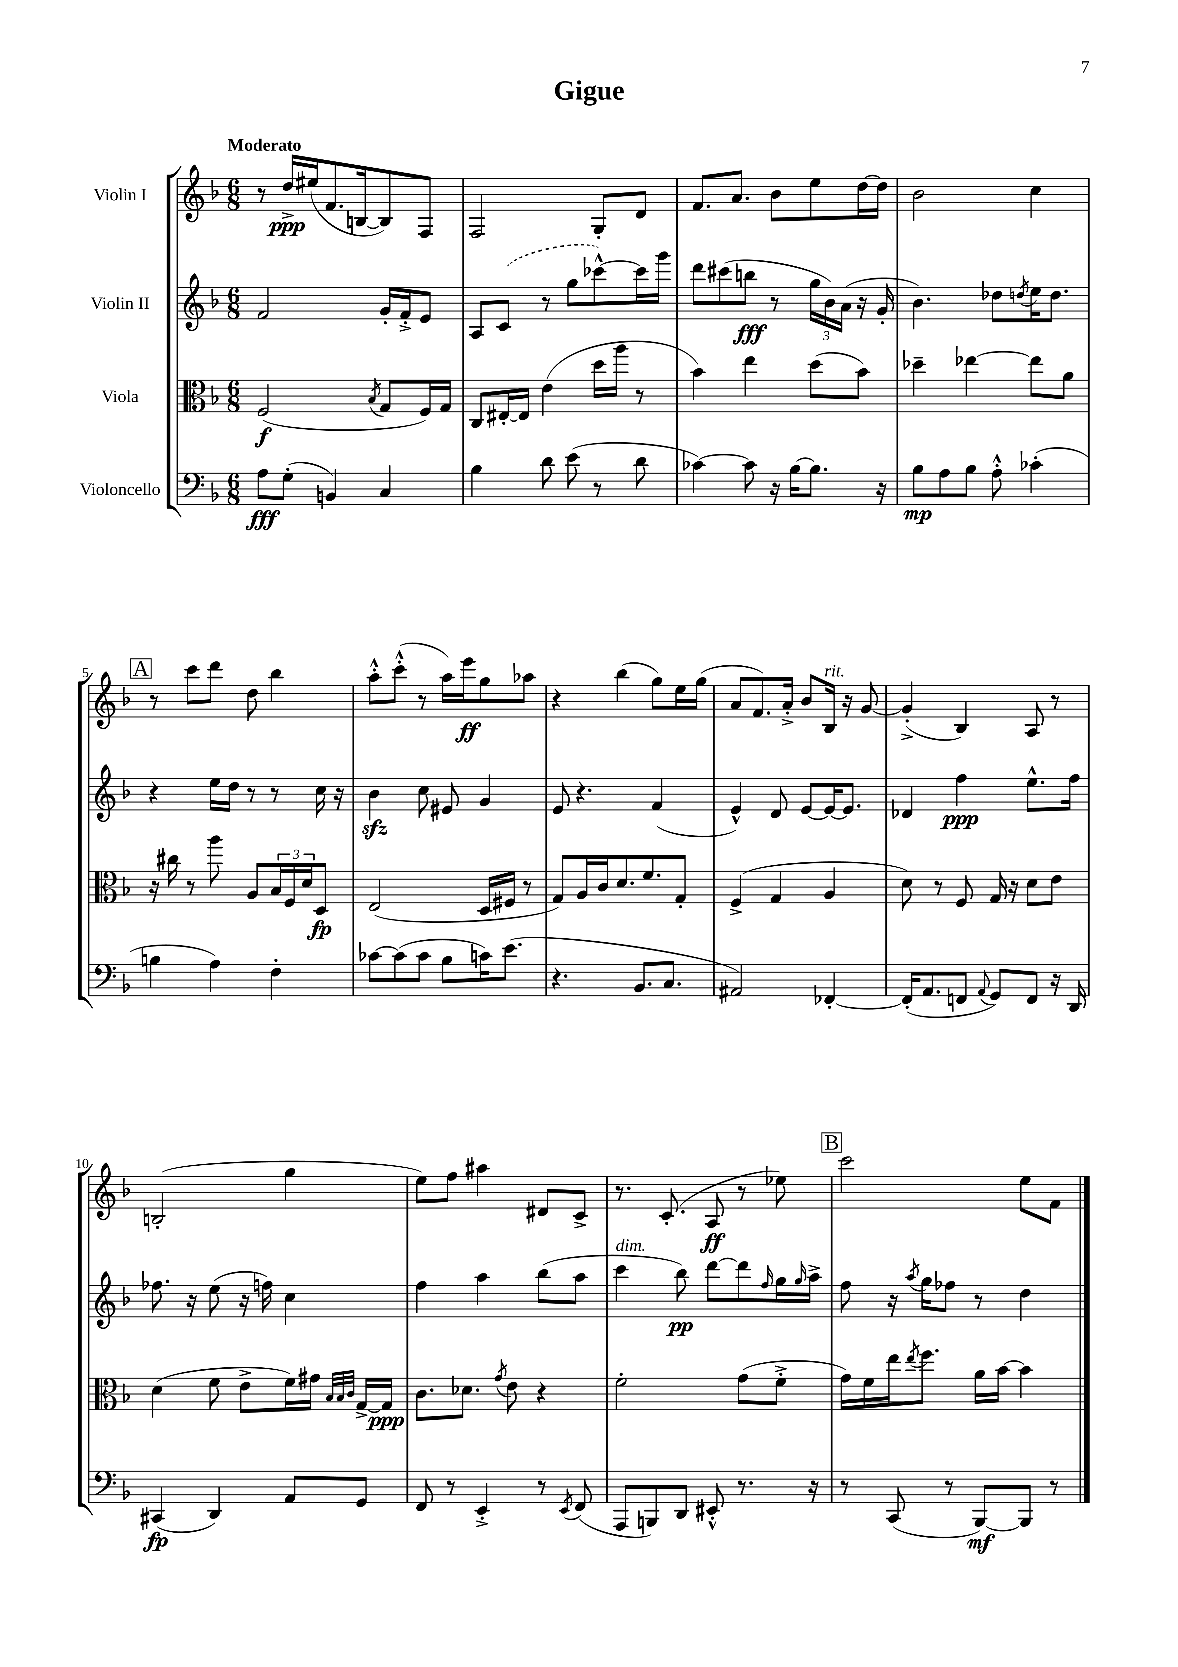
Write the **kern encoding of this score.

**kern	**kern	**kern	**kern
*staff4	*staff3	*staff2	*staff1
*clefF4	*clefC3	*clefG2	*clefG2
*k[b-]	*k[b-]	*k[b-]	*k[b-]
*M6/8	*M6/8	*M6/8	*M6/8
8A	(2F	2f	8r
(8G'	.	.	16dd^
.	.	.	(16ee#
4BB)	.	.	8.f
.	.	.	[16B
.	8qB-	.	.
4C	8G	16g'	8B])
.	.	16f'^	.
.	16F)	8e	8F
.	16G	.	.
=	=	=	=
4B-	8C	8A	2F
.	[16E#'	(8c	.
.	16E#]	.	.
8d	(4e	8r	.
(8e	.	8gg	.
8r	16dd	[8ccc-^^)	8G'
.	16aa	.	.
8d	8r	16ccc-]	8d
.	.	16ggg	.
=	=	=	=
[4c-)	4b-)	8ddd	8.f
.	.	(8ccc#	.
.	.	.	8.a
8c-]	4ee	8bb	.
16r	.	8r	8b-
[16B-	.	.	.
8.B-]	(8dd	24gg	8ee
.	.	24b-)	.
.	.	(24a	.
.	8b-)	16r	[16dd
16r	.	16g'	16dd]
=	=	=	=
8B-	4dd-~	4.b-)	2b-
8A	.	.	.
8B-	[4ee-	.	.
8A'^^	.	8dd-	.
.	.	8qdd	.
(4c-'	8ee-]	16ee	4cc
.	.	8.dd	.
.	8a	.	.
=	=	=	=
4B	16r	4r	8r
.	16cc#	.	.
.	8r	.	8ccc
4A)	8aa	16ee	8ddd
.	.	16dd	.
.	8A	8r	8dd
4F'	24B-	8r	4bb-
.	24F	.	.
.	24d	.	.
.	8D	16cc	.
.	.	16r	.
=	=	=	=
[8c-	(2E	4b-	8aa'^^
(8c-]	.	.	(8ccc'^^
8c-	.	8cc	8r
8B-	.	8e#	16aa)
.	.	.	16eee
16c)	16D	4g	8gg
(8.e	16F#	.	.
.	8r	.	8aa-
=	=	=	=
4.r	8G)	8e	4r
.	16A	4.r	.
.	16c	.	.
.	8.d	.	(4bb-
8.BB-	.	.	.
.	8.f	.	.
.	.	(4f	8gg)
8.C	.	.	.
.	8G'	.	16ee
.	.	.	(16gg
=	=	=	=
2AA#)	(4F^	4e^^)	8a
.	.	.	8.f)
.	4G	8d	.
.	.	.	16a'^
.	.	[8e	8b-
[4FF-'	4A	16e_	16B-
.	.	8.e]	16r
.	.	.	[8g
=	=	=	=
(16FF-']	8d)	4d-	(4g'^]
8.AA	.	.	.
.	8r	.	.
8FF	8F	4ff	4B-)
8qqAA	.	.	.
8GG)	16G	.	.
.	16r	.	.
8FF	8d	8.ee^^	8A
16r	8e	.	8r
16DD	.	16ff	.
=	=	=	=
(4CC#	(4d	8.ff-	(2B'
.	.	16r	.
4DD)	8f	(8ee	.
.	8e^	16r	.
.	.	16ff)	.
8AA	16f)	4cc	4gg
.	16g#	.	.
.	32qqB-	.	.
.	32qqB-	.	.
.	32qqc	.	.
8GG	[16G^	.	.
.	16G]	.	.
=	=	=	=
8FF	8.c	4ff	8ee)
8r	.	.	8ff
.	8.d-	.	.
4EE'^	.	4aa	4aa#
.	8qg	.	.
.	8e	.	.
8r	4r	(8bb-	8d#
8qEE	.	.	.
(8FF	.	8aa	8c^
=	=	=	=
8AAA	2f'	4ccc	8.r
8BBB)	.	.	.
.	.	.	(8.c'
8DD	.	8bb-)	.
8EE#'^^	.	[8ddd	8A
8.r	(8g	8ddd]	8r
.	.	16qqff	.
.	8f'^	16gg	8ee-)
.	.	16qqgg	.
16r	.	16aa^	.
=	=	=	=
8r	16g)	8ff	2ccc
.	16f	.	.
(8CC	16ee	16r	.
.	8qee	8qaa	.
.	8.ff	16gg	.
8r	.	8ff-	.
[8BBB-)	16a	8r	.
.	[16b-	.	.
8BBB-]	4b-]	4dd	8ee
8r	.	.	8f
==	==	==	==
*-	*-	*-	*-
